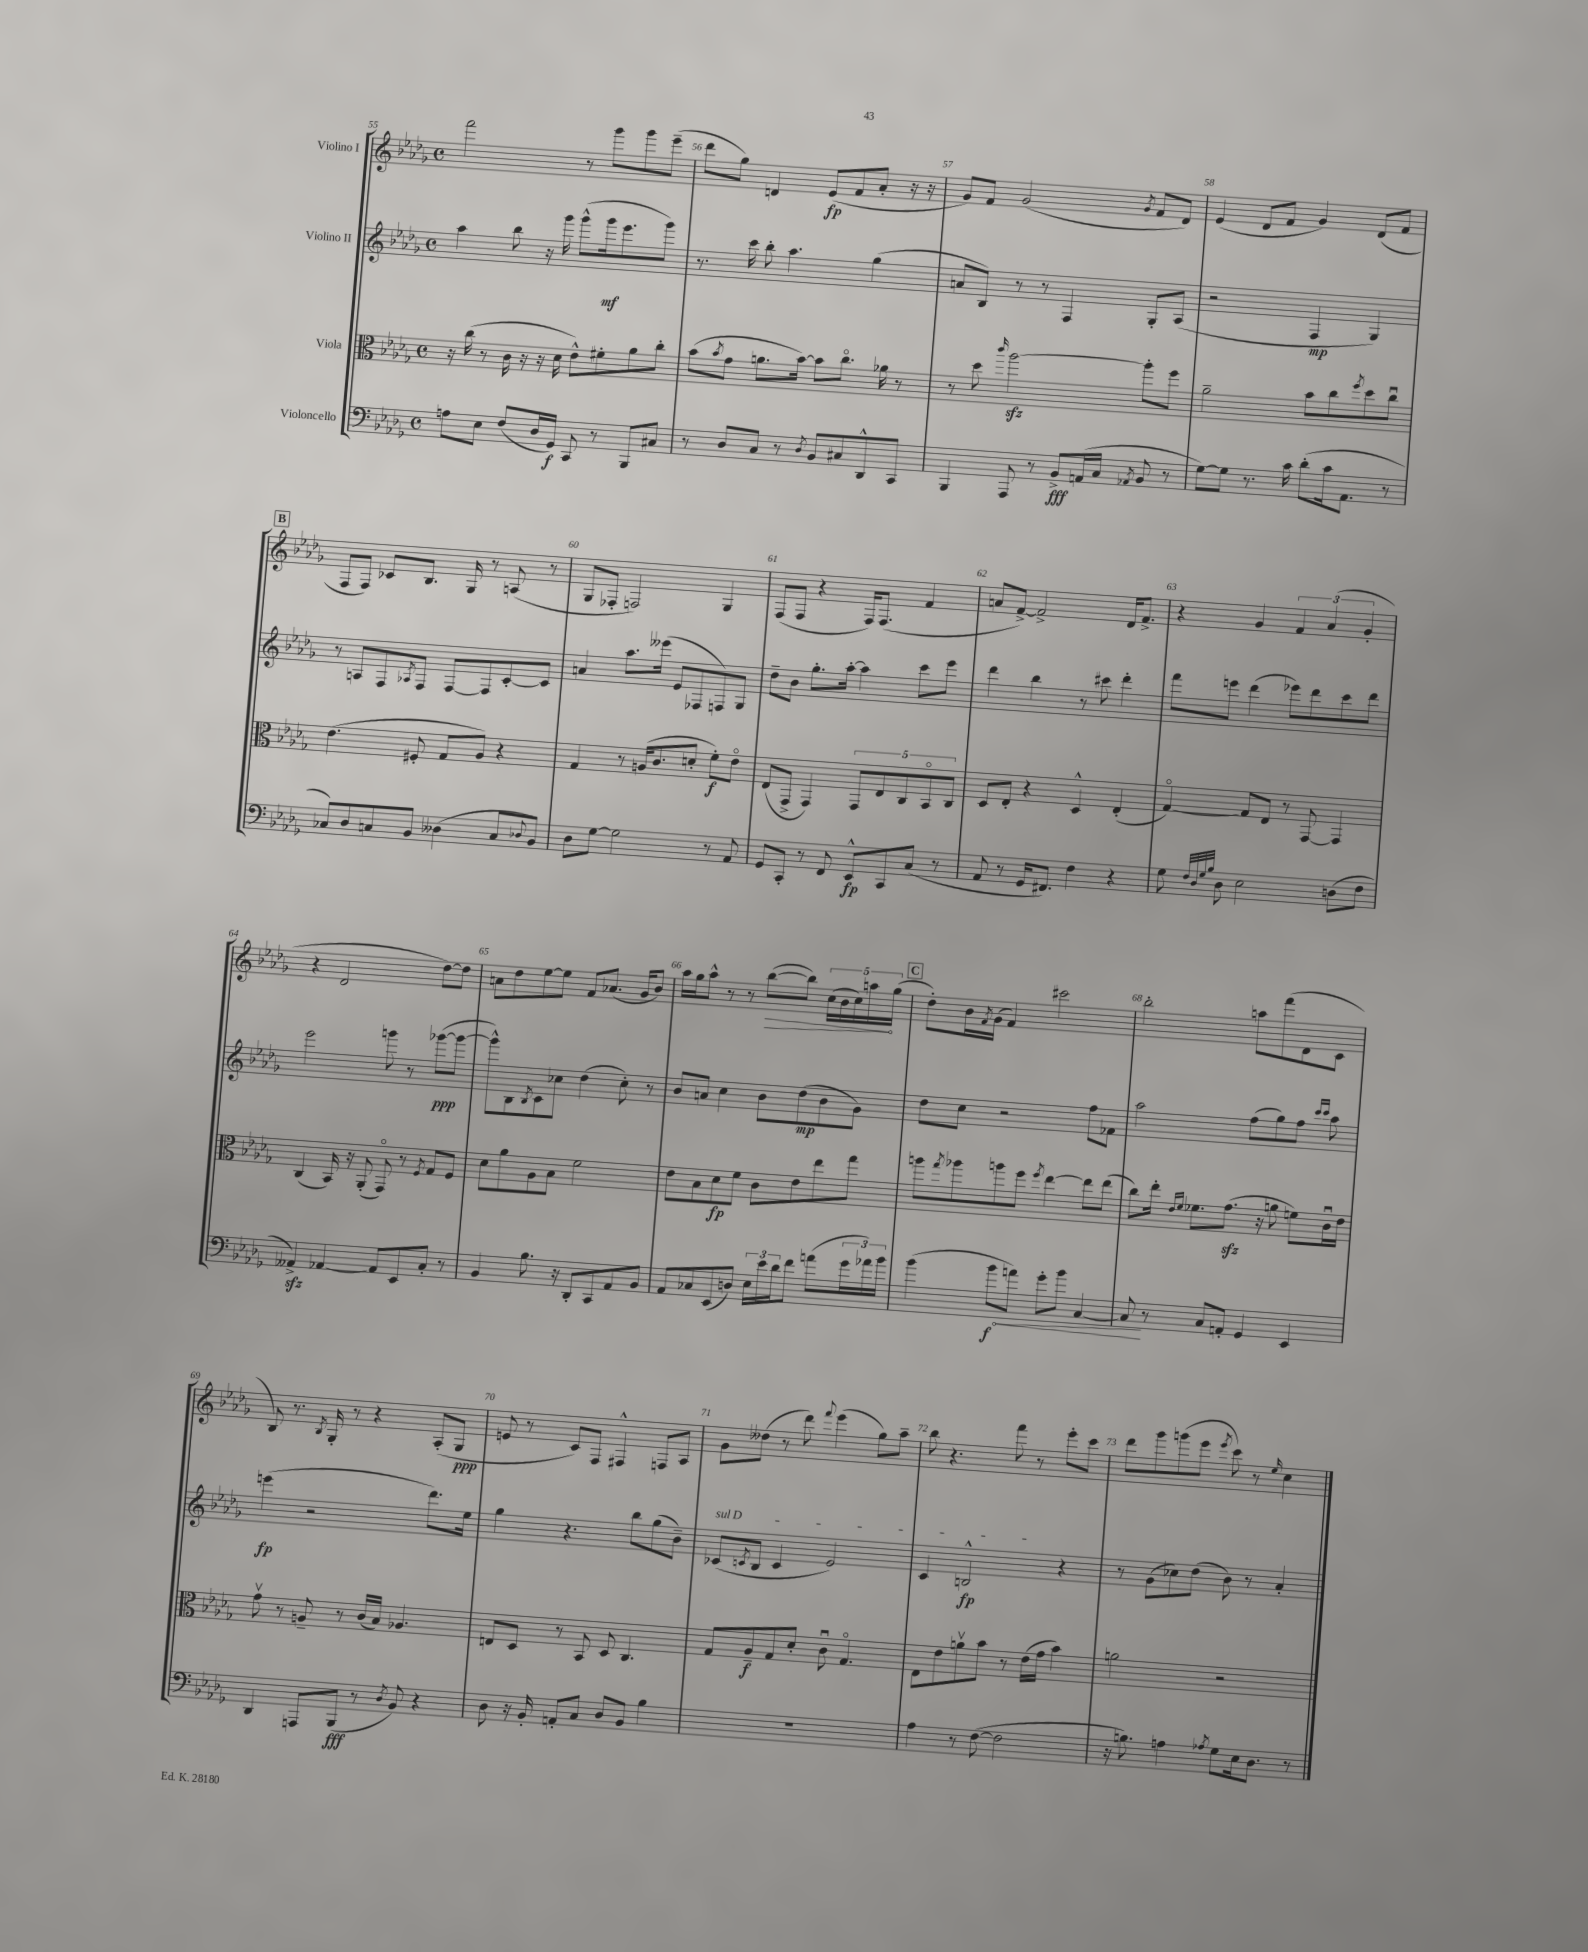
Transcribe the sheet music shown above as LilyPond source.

<<
\new StaffGroup <<
\new Staff = "s0" \with { instrumentName = "Violino I" } {
    \clef treble \key des \major \defaultTimeSignature \time 4/4
    f'''2 r8 ges'''8 ges'''8 ees'''8--( |
    des'''8 ges''8) d'4 ees'8\fp( f'8 aes'8-. r16 r16 |
    ges'8) f'8 ges'2( \acciaccatura { ges'8 } f'8 des'8) |
    ees'4( des'8 f'8 ges'4) des'8( f'8 |
    \mark \markup { \box "B" } f8 f8) ces'8 bes8. ges16 r8 a8( r8 |
    ges8 fes8-. f2) ges4 |
    f8( f8 r4 f16) f8.( f'4 |
    a'8 f'8~->) f'2-> des'16 f'8.-> |
    r4 ges'4 \tuplet 3/2 { f'4 aes'4( ges'4-. } |
    r4 des'2 des''8~) des''8 |
    a'8 des''8 ees''8~ ees''8 f'8 aes'8.( ges'16 bes'8) |
    aes''16 ges''16 aes''8-^ r8 r8 \once \override Hairpin.circled-tip = ##t bes''8~\>( bes''8) \tuplet 5/4 { c''16( bes'16 c''16) a''16\! ges''16( } |
    \mark \markup { \box "C" } des''8-.) bes'16 \acciaccatura { f'8 } ges'16( f'4) cis'''2 |
    bes''2-. a''8 f'''8( des'8 c'8 |
    bes8) r8. \acciaccatura { bes8 } ges16-. r8 r4 aes8-.( ges8\ppp |
    e'8 r8 c'8) f8 fis4-^ f8 aes8 |
    ges'8 deses''8( r8 des'''8) \appoggiatura { f'''8 } ees'''4( ges''8) aes''8-- |
    bes''8 r4. f'''8 r8 ees'''8-. c'''8 |
    des'''8 ges'''8 g'''8( ees'''8 \acciaccatura { ees'''8 } c'''8) r8 \grace { ees''16 } c''4 \bar "|." |
}
\new Staff = "s1" \with { instrumentName = "Violino II" } {
    \clef treble \key des \major \defaultTimeSignature \time 4/4
    aes''4 bes''8 r16 ges'''16 ges'''8-^( ges'''16\mf ees'''8. ges'''8) |
    r8. c'''16 bes''8-. aes''4. ges''4( |
    a'8 bes8) r8 r8 f4 ges8-. aes8( |
    r2 f4\mp ges4) |
    \mark \markup { \box "B" } r8 a8 f8 \acciaccatura { aes8 } f8 f8~ f8 c'8~-. c'8 |
    a'4 aes''8. eeses'''16( ees'8 fes8 f8) ges8 |
    des''8-- bes'8 ges''8.-. aes''16~-. aes''4 c'''8 ees'''8 |
    des'''4 bes''4 r8 cis'''8 des'''4-. |
    f'''8 e'''8 des'''4( ees'''8) des'''8 c'''8 des'''8 |
    ees'''2 g'''8 r8 ges'''8~\ppp( ges'''8~ |
    ges'''8-^) bes8 \acciaccatura { bes8 } c'8 ces''8 des''4( ces''8-.) r8 |
    bes'8 a'8 c''4 bes'8 des''8\mp( bes'8 ges'8) |
    \mark \markup { \box "C" } des''8 c''8 r2 f''8 fes'8 |
    aes''2 f''8( ges''8) f''8 \grace { c'''16 c'''16 } aes''8 |
    e'''4\fp( r2 des'''8.) ees''16 |
    ges''4 r4. bes''8 ges''8( bes'8--) |
    \once \override TextSpanner.bound-details.left.text = \markup { \italic "sul D" } ces'8\startTextSpan( \acciaccatura { c'8 } bes8 c'4 ees'2) |
    c'4 b2-^\fp\stopTextSpan r4 |
    r8 ges'8( ces''8) des''8( bes'8) r8 aes'4-. \bar "|." |
}
\new Staff = "s2" \with { instrumentName = "Viola" } {
    \clef alto \key des \major \defaultTimeSignature \time 4/4
    r16 c''16( r8 c'16 r16 r16 des'16 ees'8-^) fis'8-. aes'8 c''8-. |
    bes'8( \acciaccatura { bes'8 } ges'8 a'8. bes'16~) bes'8 c''8.\flageolet aes'16 r8 |
    r8 des''8 \grace { c'''16 } aes''2~\sfz aes''8-. f''8 |
    aes'2-- bes'8 c''8 \acciaccatura { f''8 } des''8 c''8\downbow |
    \mark \markup { \box "B" } ees'4.( fis8-. ges8 aes8) r4 |
    ges4 r8 a16( c'8. d'8-. f'8-.\f) ees'8\flageolet |
    ees8( ges,8-> ges,4) \tuplet 5/4 { ges,8 ees8 c8 bes,8\flageolet c8 } |
    des8 ees8-. r4 des4-^ ees4-.( |
    ges4~\flageolet) ges8 ees8 r8 ges,8~ ges,4 |
    c4( bes,16) r16 aes,8-.( ges,8\flageolet) r8 \acciaccatura { f8 } ges8 f8 |
    des'8 aes'8 aes8 bes8 f'2 |
    ees'8 bes8 des'8\fp f'8 c'8 ees'8 ees''8 ges''8 |
    \mark \markup { \box "C" } a''8 \acciaccatura { ges''8 } aes''8 a''8 f''8 \acciaccatura { f''8 } ees''4~ ees''8 ees''8( |
    c''8) ees''16-. \grace { ees'16 f'16 } fes'8. ges'8.\sfz( r16 a'8 f'8) c'16\downbow ees'16 |
    ges'8\upbow r8 a8-- r8 c'16( bes16) aes4. |
    e8 des8 r8 bes,8 des8 c4. |
    ges8 aes8--\f ges8 des'8-. c'8\downbow ges4.\flageolet |
    ees8 ees'8 a'8\upbow bes'8 r8 ees'16( ges'16 bes'4) |
    a'2 r2 \bar "|." |
}
\new Staff = "s3" \with { instrumentName = "Violoncello" } {
    \clef bass \key des \major \defaultTimeSignature \time 4/4
    a8 ees8 f8( des16 ges,16\f) c,8 r8 bes,,8 cis8 |
    r8 des8 c8 r8 \acciaccatura { des8 } bes,8 cis8 des,8-^ c,8 |
    bes,,4 aes,,8 r8 bes,8->\fff a,16( c16 \acciaccatura { aes,8 } bes,8 r8 |
    ges8~) ges8 r8. c'16 des'8-.( c'16 aes,8. r8 |
    \mark \markup { \box "B" } ces8) des8 c8 bes,8 deses4( c8 \appoggiatura { des8 } bes,8) |
    des8 ges8~ ges2 r8 aes,8 |
    ges,8 c,8-. r8 f,8 ees,8-^\fp c,8 c8( r8 |
    aes,8 r8 ges,16 fis,8.) f4 r4 |
    ges8 \grace { f32 des32 ges32 bes32 } des8 ees2 d8( f8 |
    aeses,4->\sfz) aes,4~ aes,8 ees,8 c8-. r8 |
    bes,4 bes8. r16 des,8-. c,8 aes,8 bes,8 |
    aes,8 ces8 ees,8( d8) \tuplet 3/2 { ees16 ees'16 des'16 } f'8 a'8( \tuplet 3/2 { ges'16 aes'16) bes'16 } |
    \mark \markup { \box "C" } bes'4( \once \override Hairpin.circled-tip = ##t bes'8\f\< a'8) ges'8-. bes'8 c4~ |
    c8\! r8 c8 a,8-. ges,4 ees,4 |
    des,4 a,,8 bes,,8\fff( r8 \acciaccatura { des8 } bes,8) r4 |
    des8 r16 bes,16-. a,8-. c8 des8 bes,8 bes4 |
    R1 |
    aes4 r8 f8~( f2 |
    r16 b8.) a4 \acciaccatura { aes8 } ges8 ees16 des8. r8 \bar "|." |
}
>>
>>
\layout { \context { \Score currentBarNumber = #55 \override BarNumber.break-visibility = ##(#f #t #t) barNumberVisibility = #all-bar-numbers-visible } }
